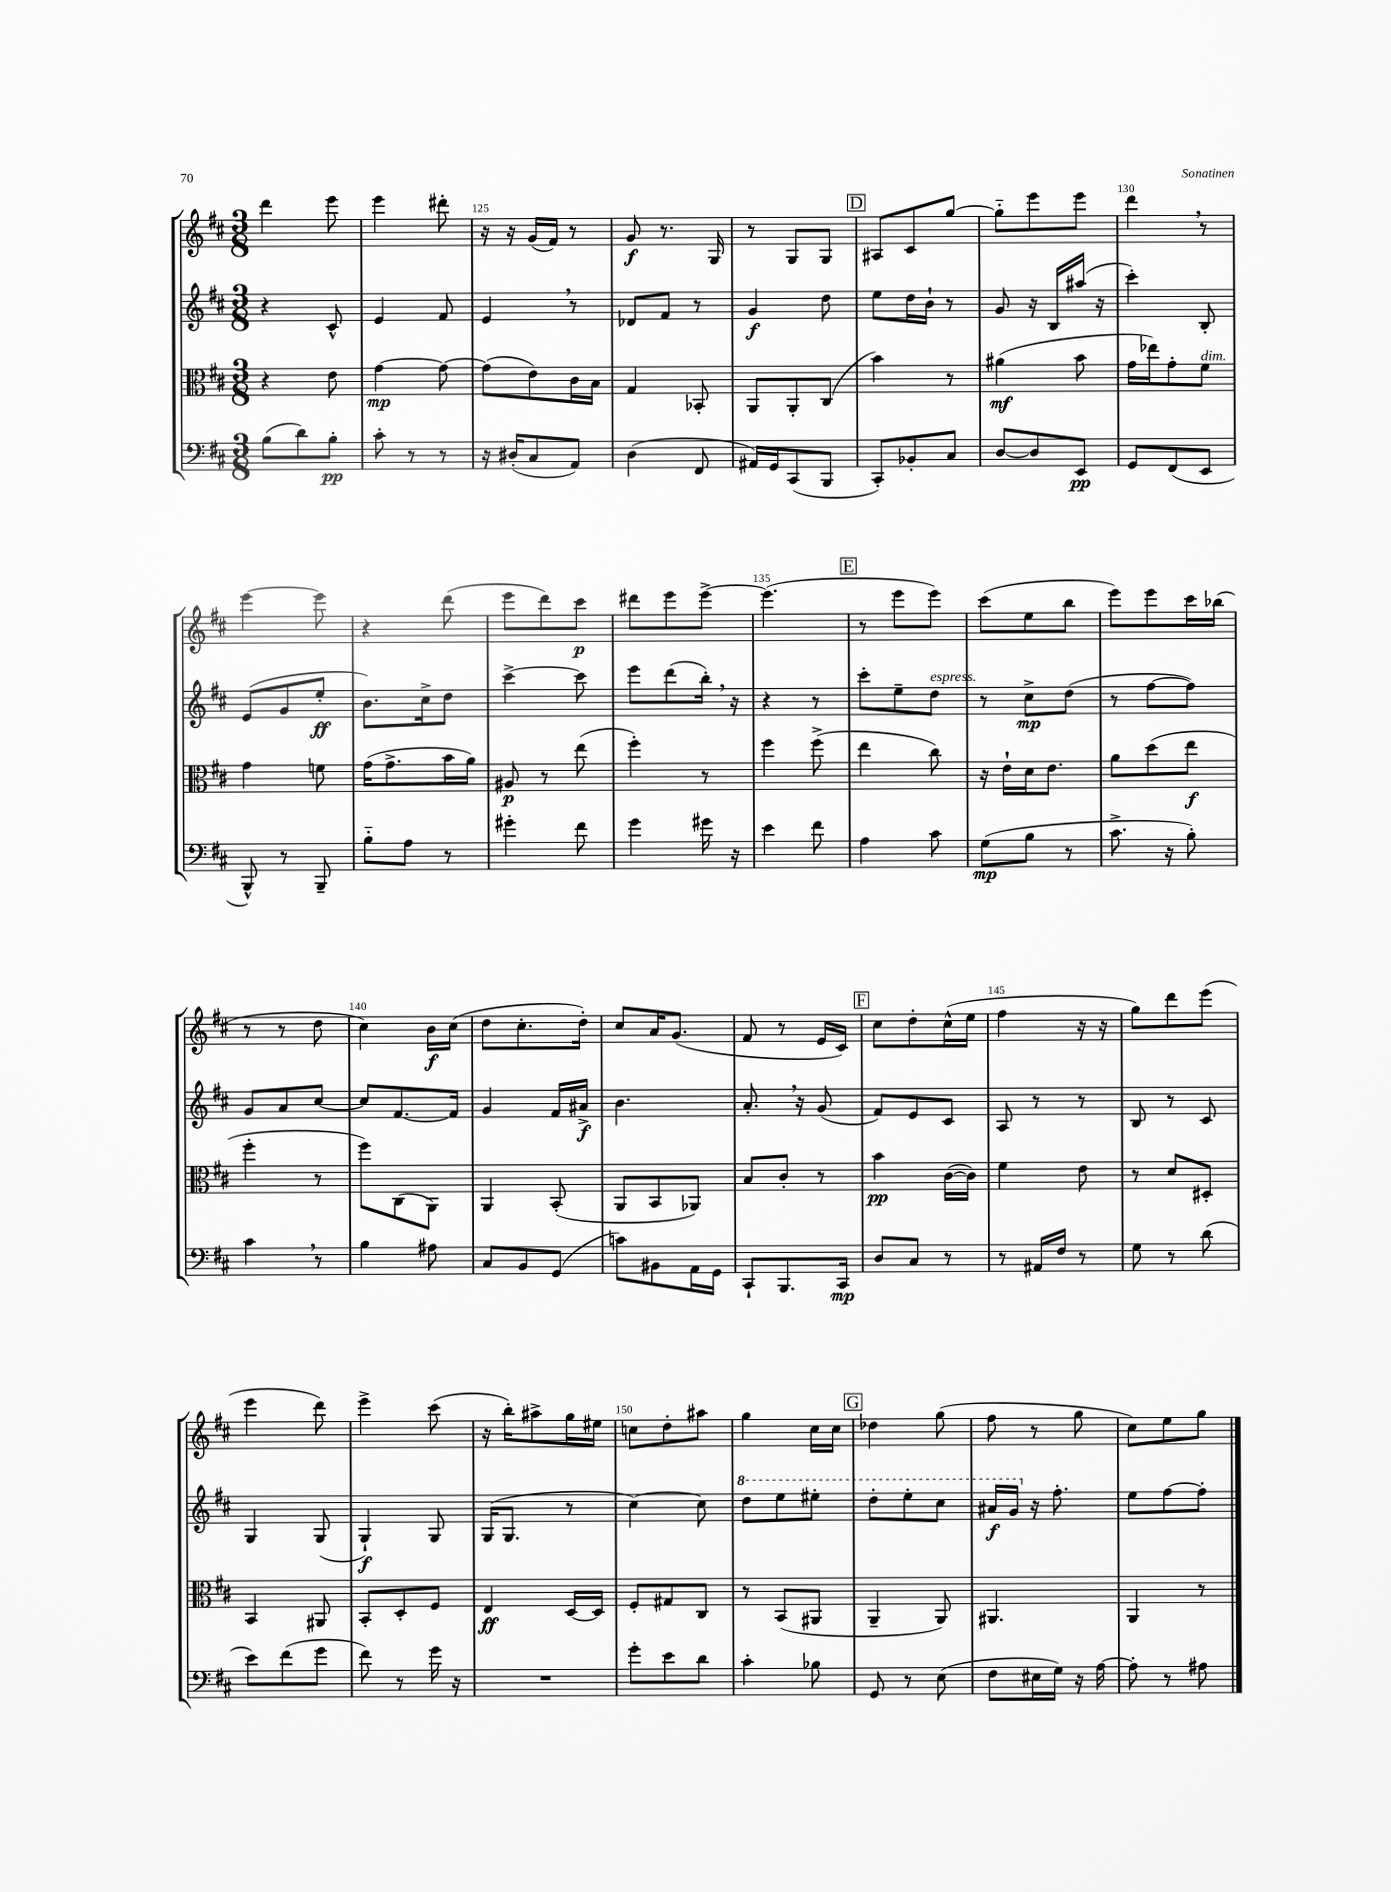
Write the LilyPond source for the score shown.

<<
\new StaffGroup <<
\new Staff = "s0" {
    \clef treble \key d \major \numericTimeSignature \time 3/8
    d'''4 e'''8 |
    e'''4 dis'''8-. |
    r16 r16 g'16( fis'16) r8 |
    g'8\f r8. g16 |
    r8 g8 g8 |
    \mark \markup { \box "D" } ais8 cis'8 g''8~ |
    g''8-_ e'''8 e'''8 |
    d'''4 \breathe r8 |
    e'''4~ e'''8 |
    r4 d'''8( |
    e'''8 d'''8) cis'''8\p |
    dis'''8 e'''8 e'''8~-> |
    e'''4.( |
    \mark \markup { \box "E" } r8 e'''8 e'''8) |
    cis'''8( e''8 b''8 |
    e'''8) e'''8 cis'''16 bes''16( |
    r8 r8 d''8 |
    cis''4) b'16\f cis''16( |
    d''8 cis''8.-. d''16-.) |
    cis''8 a'16 g'8.( |
    fis'8 r8 e'16 cis'16) |
    \mark \markup { \box "F" } cis''8 d''8-. cis''16-^( e''16 |
    fis''4 r16 r16 |
    g''8) d'''8 e'''8( |
    e'''4 d'''8) |
    e'''4-> cis'''8( |
    r16 b''16-.) ais''8-> g''16 eis''16 |
    c''8 d''8-. ais''8 |
    g''4 cis''16 cis''16 |
    \mark \markup { \box "G" } des''4 g''8( |
    fis''8 r8 g''8 |
    cis''8) e''8 g''8 \bar "|." |
}
\new Staff = "s1" {
    \clef treble \key d \major \numericTimeSignature \time 3/8
    r4 cis'8-^ |
    e'4 fis'8 |
    e'4 \breathe r8 |
    des'8 fis'8 r8 |
    g'4\f d''8 |
    \mark \markup { \box "D" } e''8 d''16 b'16-! r8 |
    g'8 r16 b16 ais''16( r16 |
    cis'''4-.) b8-. |
    e'8( g'8 e''8-.\ff |
    b'8.) cis''16-> d''8 |
    cis'''4~-> cis'''8 |
    e'''8 d'''8( b''16-.) \breathe r16 |
    r4 r8 |
    \mark \markup { \box "E" } cis'''8-. e''8-- d''8^\markup { \italic "espress." } |
    r8 cis''8->\mp d''8( |
    r8 fis''8~ fis''8) |
    g'8 a'8 cis''8~ |
    cis''8 fis'8.~ fis'16 |
    g'4 fis'16 ais'16->\f |
    b'4. |
    a'8.-. \breathe r16 g'8( |
    \mark \markup { \box "F" } fis'8) e'8 cis'8 |
    a8 r8 r8 |
    b8 r8 cis'8 |
    g4 g8( |
    g4-!\f) g8 |
    g16( g8. r8 |
    cis''4~) cis''8 |
    \ottava #1 d'''8 e'''8 eis'''8-. |
    \mark \markup { \box "G" } d'''8-. e'''8-. cis'''8 |
    ais''16\f g''16 \ottava #0 r16 fis''8.-. |
    e''8 fis''8~ fis''8-. \bar "|." |
}
\new Staff = "s2" {
    \clef alto \key d \major \numericTimeSignature \time 3/8
    r4 e'8 |
    g'4~\mp g'8~ |
    g'8( e'8) cis'16 b16 |
    g4 bes,8-. |
    a,8 a,8-. cis8( |
    \mark \markup { \box "D" } b'4) r8 |
    ais'4\mf( b'8 |
    g'16 ees''16) g'8-. fis'8^\markup { \italic "dim." } |
    g'4 f'8 |
    g'16( g'8.-> b'16 a'16) |
    ais8\p r8 e''8( |
    fis''4-.) r8 |
    fis''4 fis''8->( |
    \mark \markup { \box "E" } e''4 cis''8) |
    r16 e'16-! d'16 e'8. |
    a'8 d''8( e''8\f |
    fis''4-. r8 |
    fis''8) cis8( a,8) |
    a,4 b,8-.( |
    a,8 b,8 aes,8) |
    b8 cis'8-. r8 |
    \mark \markup { \box "F" } b'4\pp cis'16~( cis'16) |
    fis'4 e'8 |
    r8 d'8 dis8-. |
    b,4 ais,8 |
    b,8-. d8-. fis8 |
    e4\ff d16~ d16 |
    fis8-. gis8 cis8 |
    r8 b,8( ais,8 |
    \mark \markup { \box "G" } a,4-- a,8) |
    ais,4. |
    a,4 r8 \bar "|." |
}
\new Staff = "s3" {
    \clef bass \key d \major \numericTimeSignature \time 3/8
    b8( d'8) b8-.\pp |
    cis'8-. r8 r8 |
    r16 dis16-.( cis8 a,8) |
    d4( fis,8 |
    ais,16) g,16 cis,8( b,,8 |
    \mark \markup { \box "D" } cis,8-.) bes,8-. cis8 |
    d8~ d8 e,8\pp |
    g,8 fis,8( e,8 |
    b,,8-^) r8 b,,8-- |
    b8-_ a8 r8 |
    gis'4-. fis'8 |
    g'4 gis'16 r16 |
    e'4 fis'8 |
    \mark \markup { \box "E" } a4 cis'8 |
    g8\mp( b8 r8 |
    cis'8.-> r16 b8-.) |
    cis'4 \breathe r8 |
    b4 ais8 |
    cis8 b,8 g,8( |
    c'8) bis,8 a,16 g,16 |
    cis,8-! b,,8. cis,16\mp |
    \mark \markup { \box "F" } d8 cis8 r8 |
    r8 ais,16 fis16 r8 |
    g8 r8 d'8( |
    e'8) fis'8( g'8 |
    fis'8) r8 g'16 r16 |
    R4. |
    g'8-. e'8 d'8 |
    cis'4-. bes8 |
    \mark \markup { \box "G" } g,8 r8 e8( |
    fis8 eis16 g16) r16 a16~ |
    a8-. r8 ais8 \bar "|." |
}
>>
>>
\layout { \context { \Score currentBarNumber = #123 \override BarNumber.break-visibility = ##(#f #t #t) barNumberVisibility = #(every-nth-bar-number-visible 5) } }
